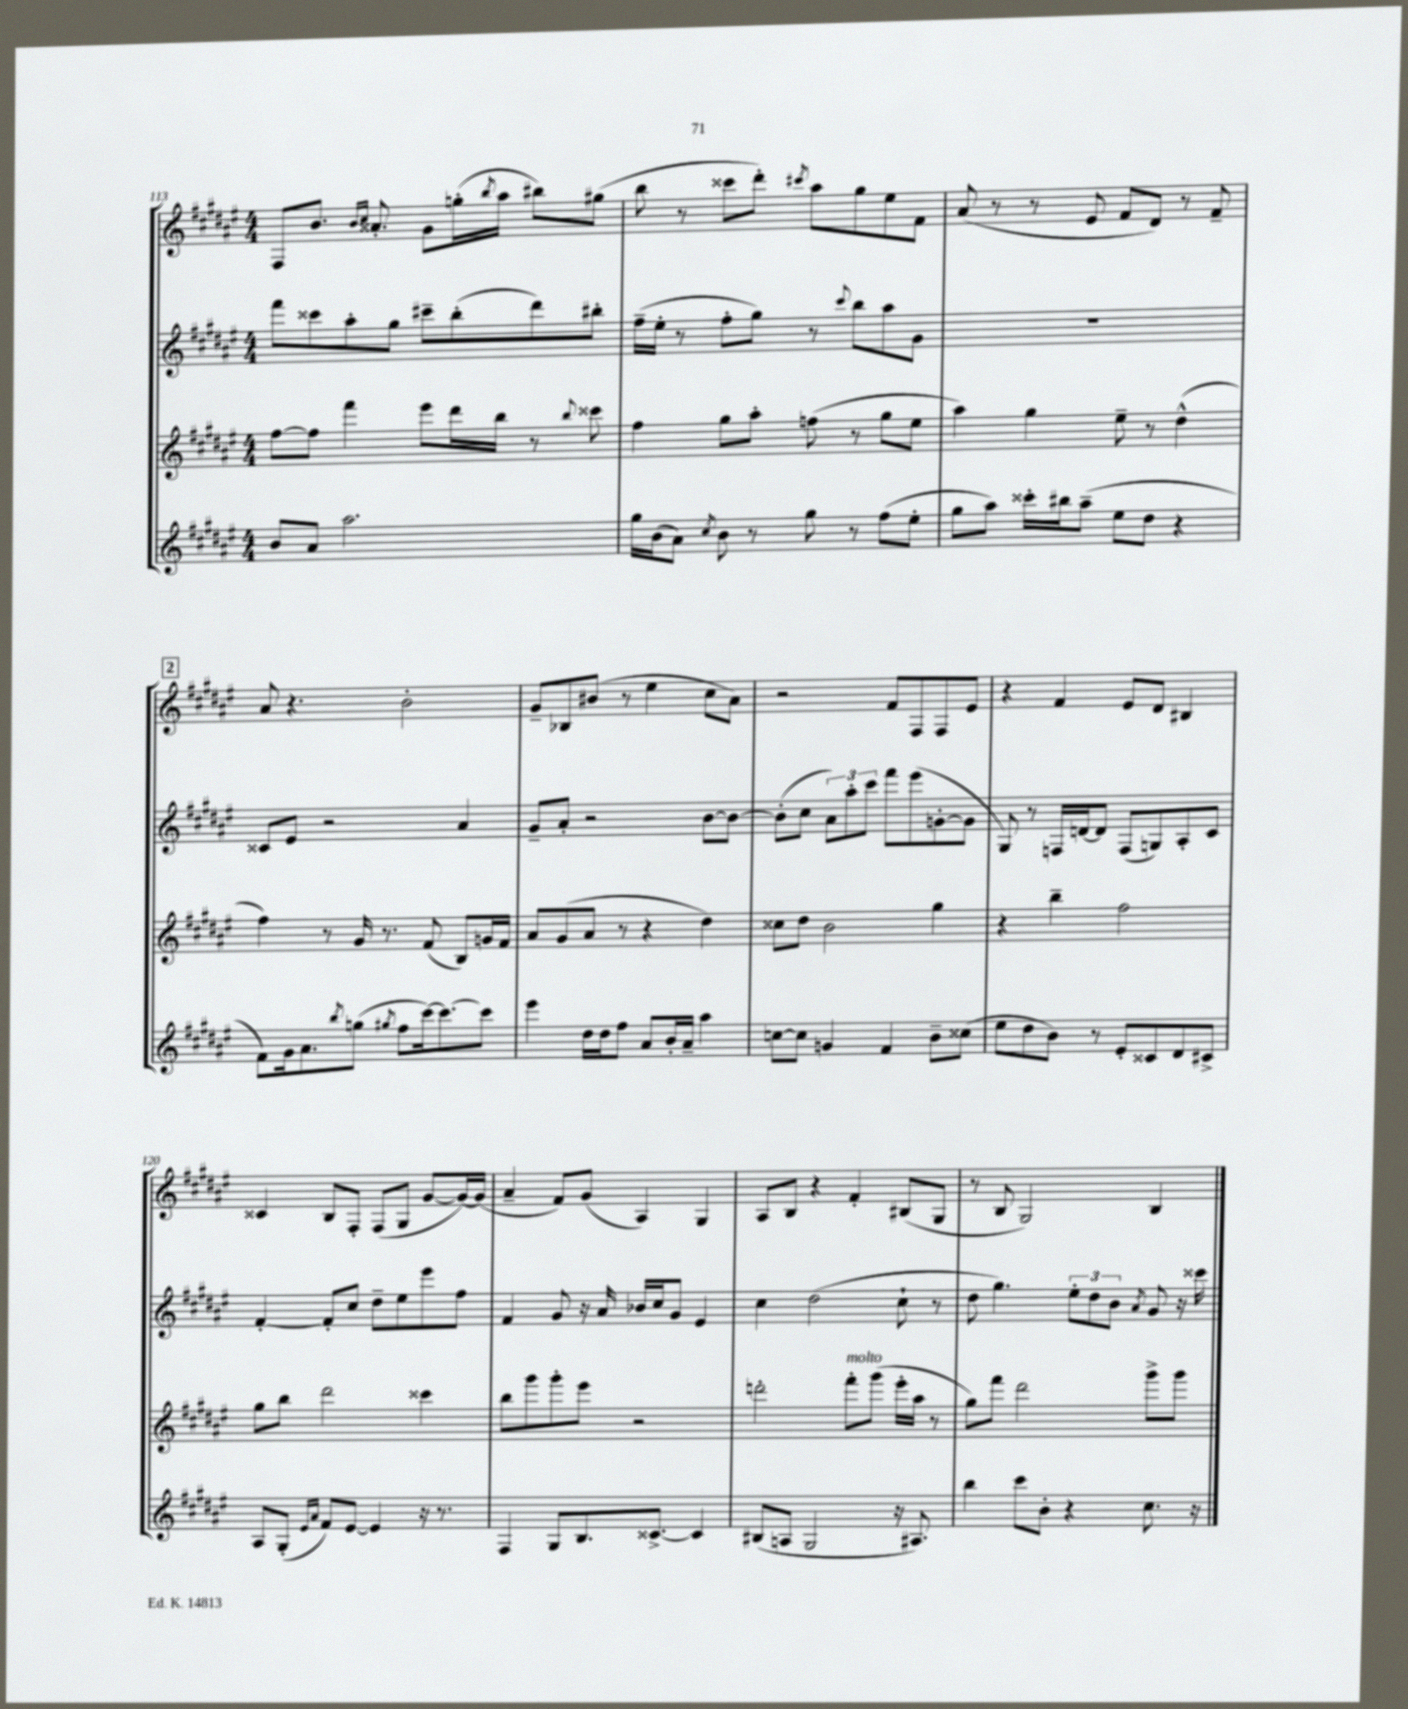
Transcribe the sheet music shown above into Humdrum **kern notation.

**kern	**kern	**kern	**kern
*part4	*part3	*part2	*part1
*staff4	*staff3	*staff2	*staff1
*clefG2	*clefG2	*clefG2	*clefG2
*k[f#c#g#d#a#e#]	*k[f#c#g#d#a#e#]	*k[f#c#g#d#a#e#]	*k[f#c#g#d#a#e#]
*M4/4	*M4/4	*M4/4	*M4/4
=113	=113	=113	=113
8b/L	[8ff#\L	8fff#\L	8F#/L
8a#/J	8ff#\J]	8ccc##X\	8.b/J
2.aa#\	4fff#\	8aa#'\	.
.	.	.	16qqb/LL
.	.	.	16qqcc#/JJ
.	.	.	8.a##X'/
.	.	8gg#\J	.
.	8eee#\L	8ccc#X~\L	8g#\L
.	16ddd#\L	(8bb'\	(16ggn'\L
.	.	.	8qbb/
.	16bb\JJ	.	16aa#\JJ
.	8r	8ddd#\)	8bb#X\L)
.	8qqbb/	.	.
.	8ccc##X\	8bb#X'\J	(8gg#X\J
=114	=114	=114	=114
16gg#\LL	4ff#\	(16ff#~\LL	8bb\
(16b\J	.	16ee#'\JJ	.
8a#\J)	.	8r	8r
8qcc#/	.	.	.
8b\	8gg#\L	8ff#'\L	8ccc##X\L
8r	8aa#'\J	8gg#\J)	8ddd#'\J)
.	.	.	8qccc#X/
8gg#\	(8ffn\	8r	8aa#\L
.	.	8qqccc#/	.
8r	8r	8bb\L	8gg#\
(8ff#\L	8gg#\L	8aa#\	8ee#\
8ee#'\J	8ee#\J	8g#\J	8f#\J
=115	=115	=115	=115
8gg#\L	4aa#\)	1r	(8a#/
8aa#\J)	.	.	8r
16ccc##X'\LL	4gg#\	.	8r
16bb#X\J	.	.	.
(8aa#~\J	.	.	8e#/
8ee#\L	8ee#~\	.	8f#/L
8dd#\J	8r	.	8d#/J)
4r	(4dd#^^\	.	8r
.	.	.	8f#~/
!!LO:LB:g=z
!!LO:REH:place=s1:t=2
=116	=116	=116	=116
8f#\L)	4ff#\)	8c##X/L	8a#/
16g#\k	.	8e#/J	4.r
8.a#\	.	.	.
.	8r	2r	.
8qbb/	.	.	.
(8ggn\J	16g#/	.	.
.	8.r	.	.
8qgg#X/	.	.	.
8ff#\L	.	.	2b'\
[16ccc#\k)	(8f#/	.	.
8.ccc#\_	.	.	.
.	8B/L)	4a#/	.
8ccc#\J]	16gn/L	.	.
.	16f#/JJ	.	.
=117	=117	=117	=117
4eee#\	8a#/L	8g#~/L	8g#~/L
.	(8g#/	8a#'/J	8B-X/
16dd#\LL	8a#/J	2r	(8b#X/J
16dd#\J	.	.	.
8ff#\J	8r	.	8r
8a#/L	4r	.	4ee#\
16b'/L	.	.	.
16a#~/JJ	.	.	.
4aa#\	4dd#\)	[8b\L	8cc#\L
.	.	8b\J_	8a#\J)
=118	=118	=118	=118
[8ccn\L	8cc##X\L	(8b'\L]	2r
8cc\J]	8dd#\J	8cc#\J	.
4gn/	2b\	12a#\L)	.
.	.	12aa#'\	.
.	.	12ccc#\J	.
4f#/	.	8fff#\L	8f#/L
.	.	(8eee#\	8F#/
8b~\L	4gg#\	[8gn'\	8F#/
(8cc##X\J	.	8g\J]	8e#/J
=119	=119	=119	=119
8ee#\L	4r	8G#/)	4r
8dd#\	.	8r	.
8b\J)	4bb~\	16Fn/LL	4f#/
.	.	[16dn/J	.
8r	.	8d/J]	.
8e#'/L	2ff#\	(8F/L	8e#/L
8c##X/	.	8Gn/)	8d#/J
8d#/	.	8A#'/	4B#X/
8c#X^/J	.	8c#/J	.
!!LO:LB:g=z
=120	=120	=120	=120
8A#/L	8gg#\L	[4f#'/	4c##X/
(8G#'/J	8bb\J	.	.
16qqe#/LL	.	.	.
16qqa#/JJ	.	.	.
8f#/L)	2ddd#\	8f#'/L]	8B/L
[8e#/J	.	8cc#/J	8F#'/J
4e#/]	.	8dd#~\L	(8F#/L
.	.	8ee#\	8G#/J
16r	4ccc##X\	8eee#\	[8g#/L
8.r	.	.	.
.	.	8ff#\J	16g#/L_)
.	.	.	(16g#/JJ]
=121	=121	=121	=121
4F#/	8bb\L	4f#/	4a#~/
.	8ggg#\	.	.
8G#/L	8ggg#'\	8g#/	8f#/L)
8.B/	8eee#\J	16r	(8g#/J
.	.	16a#/	.
.	2r	16b-X/LL	4A#/)
[8.c##X^/J	.	16cc#/J	.
.	.	8g#/J	.
4c##/]	.	4e#/	4G#/
=122	=122	=122	=122
(8B#X/L	2dddn'\	4cc#\	8A#/L
8An/J	.	.	8B/J
2G#/	.	(2dd#\	4r
!	!LO:TX:a:i:t=molto	!	!
.	8fff#'\L	.	4f#'/
.	(8ggg#\J	.	.
16r	16eee#'\LL	8cc#`\	(8B#X/L
8.A#X/)	16aa#\JJ	.	.
.	8r	8r	8G#/J
=123	=123	=123	=123
4bb\	8gg#\L)	8dd#\	8r
.	8fff#\J	4.gg#\)	8B/
8ccc#\L	2ddd#\	.	2G#/)
8b'\J	.	.	.
4r	.	12ee#'\L	.
.	.	12dd#\	.
.	.	12b\J	.
.	.	8qa#/	.
8.cc#\	8ggg#^\L	8g#/	4B/
.	8ggg#\J	16r	.
16r	.	16ccc##X\	.
==	==	==	==
*-	*-	*-	*-
